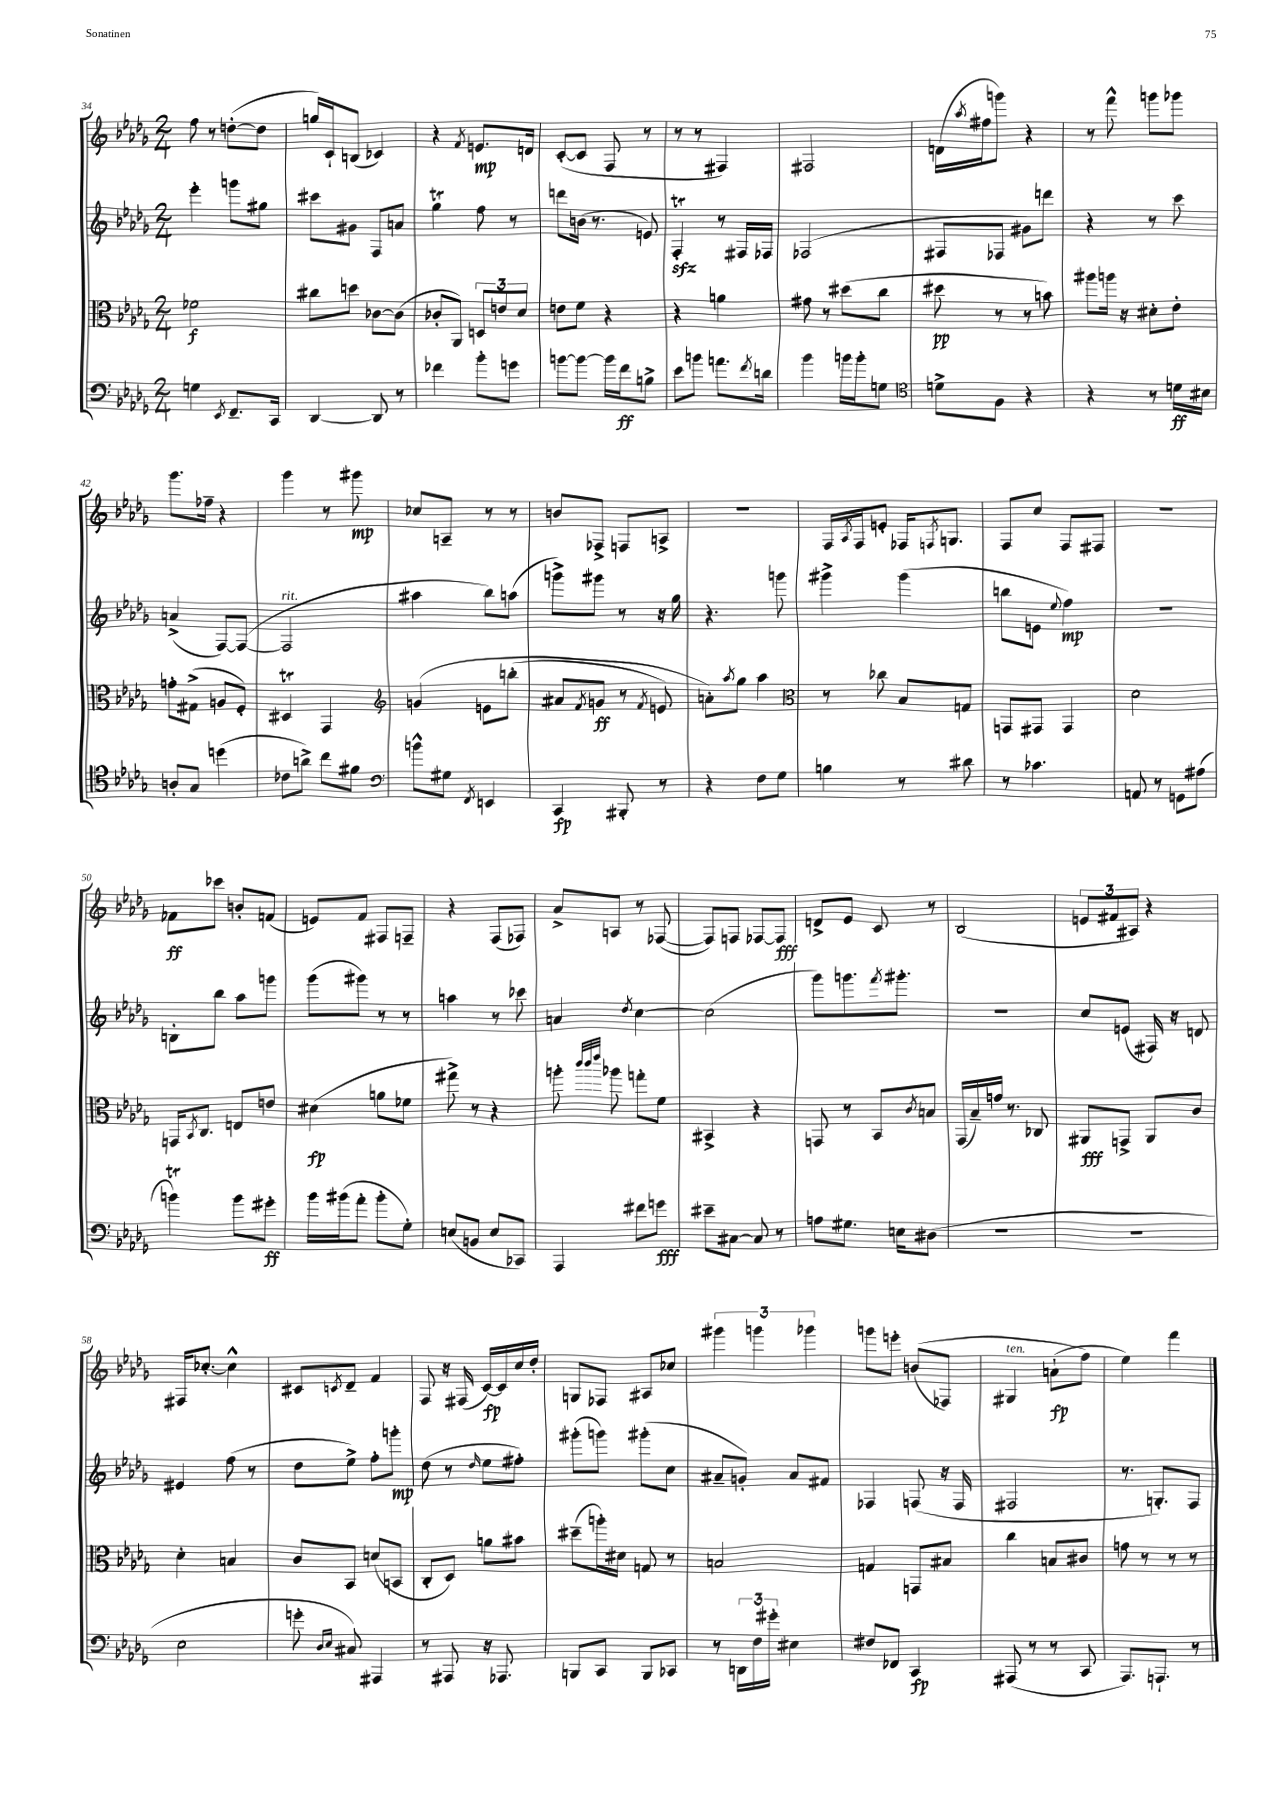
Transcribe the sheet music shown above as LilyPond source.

<<
\new StaffGroup <<
\new Staff = "s0" {
    \clef treble \key des \major \numericTimeSignature \time 2/4
    f''8 r8 d''8~-.( d''8 |
    g''16) c'16-! b8( ces'4) |
    r4 \acciaccatura { f'8 } e'8.\mp d'16 |
    c'8~-.( c'8 f8 r8 |
    r8 r8 fis4) |
    fis2 |
    d'16( \acciaccatura { aes''8 } fis''16 g'''8) r4 |
    r8 f'''8-^ g'''8 ges'''8 |
    ges'''8. fes''16-- r4 |
    ges'''4 r8 gis'''8\mp |
    ces''8 a8-- r8 r8 |
    b'8 fes8-> f8 a8-> |
    r2 |
    f16 \acciaccatura { aes8 } f16 e'8-. fes16 \acciaccatura { f8 } g8. |
    f8 c''8 f8 fis8 |
    R2 |
    fes'8\ff ces'''8 b'8-. f'8( |
    e'8) f'8 fis8 f8-- |
    r4 f8( fes8) |
    aes'8-> a8 r8 fes8~( |
    fes8) f8 fes8~ fes8\fff |
    d'8-> ees'8 c'8 r8 |
    bes2( |
    \tuplet 3/2 { e'8 fis'8 ais8) } r4 |
    fis16 ces''8.~-. ces''4-^ |
    cis'8 \acciaccatura { c'8 } des'8-- f'4 |
    f8 r16 fis16( c'16~\fp) c'16 c''16 des''16-. |
    g8 fes8 ais8 ces''8 |
    \tuplet 3/2 { gis'''4 g'''4 ges'''4 } |
    g'''8 e'''8-. b'8(\( fes8) |
    gis4^\markup { \italic "ten." } a'8-!\fp( f''8\) |
    ees''4) f'''4 \bar "|." |
}
\new Staff = "s1" {
    \clef treble \key des \major \numericTimeSignature \time 2/4
    ees'''4-. g'''8 gis''8 |
    cis'''8 gis'8 f8 a'8 |
    ges''4\trill f''8 r8 |
    d'''8 b'16( r8. e'8) |
    f4-.\trill\sfz r8 fis16 fes16 |
    fes2( |
    fis8 fes8 gis'8) d'''8 |
    r4 r8 c'''8 |
    a'4->( f8~) f8~( |
    f2^\markup { \italic "rit." } |
    ais''4 bes''8) a''8( |
    g'''8->) gis'''8 r8 r16 ges''16 |
    r4. g'''8 |
    gis'''4-> gis'''4( |
    b''8 e'8 \appoggiatura { ees''8 } f''4\mp) |
    R2 |
    b8-. bes''8 aes''8 g'''8 |
    ges'''8( gis'''8) r8 r8 |
    a''4 r8 ces'''8 |
    a'4 \acciaccatura { des''8 } c''4~ |
    c''2( |
    ges'''8) g'''8. \acciaccatura { f'''8 } gis'''8.-. |
    R2 |
    c''8 e'8( fis16) r16 d'8 |
    eis'4 f''8( r8 |
    des''8 ees''8->) f''8-. g'''8-.\mp |
    des''8( r8 \grace { des''16 } ees''8 fis''8-.) |
    gis'''8-.( g'''8) gis'''8-.( c''8 |
    ais'8-- g'8-.) ais'8 fis'8 |
    fes4 f8( r16 f16 |
    fis2 |
    r8. g8.-.) f8 \bar "|." |
}
\new Staff = "s2" {
    \clef alto \key des \major \numericTimeSignature \time 2/4
    fes'2\f |
    cis''8 d''8 ces'8~ ces'8( |
    ces'8-. aes,8) \tuplet 3/2 { d8 e'8 des'8 } |
    e'8 f'8 r4 |
    r4 a'4 |
    gis'8 r8 dis''8( c''8 |
    dis''8\pp r8 r8 b'8) |
    ais''8 a''16 r16 dis'8-. ees'8-. |
    g'8-. gis8->( a8 f8-.) |
    dis4\trill ges,4 |
    \clef treble g'4\( e'8 b''8-.( |
    ais'8 \acciaccatura { f'8 } g'8\ff r8 \acciaccatura { f'8 } e'8) |
    a'8-.\) \acciaccatura { aes''8 } ges''8 aes''4 |
    \clef alto r8 ces''8 bes8 g8 |
    g,8 gis,8 gis,4 |
    des'2 |
    g,16 \acciaccatura { bes,8 } c8. e8 e'8 |
    dis'4\fp( a'8 fes'8 |
    gis''8->) r8 r4 |
    a''8-. \grace { c'''32 c'''32 ees'''32 } aes''8 g''8-. f'8 |
    bis,4-> r4 |
    g,8 r8 bes,8 \acciaccatura { c'8 } b8 |
    ges,16( bes16--) g'16 r8. ces8 |
    ais,8\fff g,8-> ais,8 c'8 |
    des'4-. b4 |
    c'8 bes,8 d'8( b,8 |
    c8-. des8) a'8 bis'8 |
    dis''8--( a''16-.) dis'16 g8 r8 |
    b2 |
    g4 g,8 bis8 |
    c''4 b8 cis'8 |
    g'8 r8 r8 r8 \bar "|." |
}
\new Staff = "s3" {
    \clef bass \key des \major \numericTimeSignature \time 2/4
    g4 \acciaccatura { ees,8 } f,8.-- c,16 |
    des,4~ des,8 r8 |
    fes'4 bes'8-. g'8 |
    b'8~ b'8~ b'16 f'16\ff b8-> |
    ees'8 b'8 a'8. \acciaccatura { f'8 } d'16 |
    bes'4 b'16 b'16-. g8 |
    \clef tenor d'8-> f8 r4 |
    r4 r8 d'16\ff bis16 |
    a8-. ges8 d''4( |
    ces'8 a'8->) c''8 fis'8 |
    \clef bass b'8-^ gis8 \acciaccatura { f,8 } e,4 |
    c,4\fp bis,,8-. r8 |
    r4 f8 ges8 |
    b4 r8 dis'8 |
    r8 ces'4. |
    a,8 r8 g,8 ais8( |
    b'4\trill) b'8 gis'8-.\ff |
    bes'16 bis'16( aes'8-. bis'8-. ges8-.) |
    e8( b,8 e8 ces,8) |
    aes,,4 fis'8 g'8\fff |
    eis'8-- cis8~ cis8 r8 |
    a8 gis8. e16 dis8( |
    r2 |
    r2 |
    ees2 |
    g'8-. \grace { des16 ees16 } cis8) ais,,4 |
    r8 ais,,8 r16 aes,,8. |
    b,,8 c,8 b,,8 ces,8 |
    r8 \tuplet 3/2 { d,16 f16 gis'16-. } eis4 |
    fis8 fes,8 c,4\fp |
    ais,,8( r8 r8 c,8 |
    aes,,8.) a,,8.-! r8 \bar "|." |
}
>>
>>
\layout { \context { \Score currentBarNumber = #34 } }
